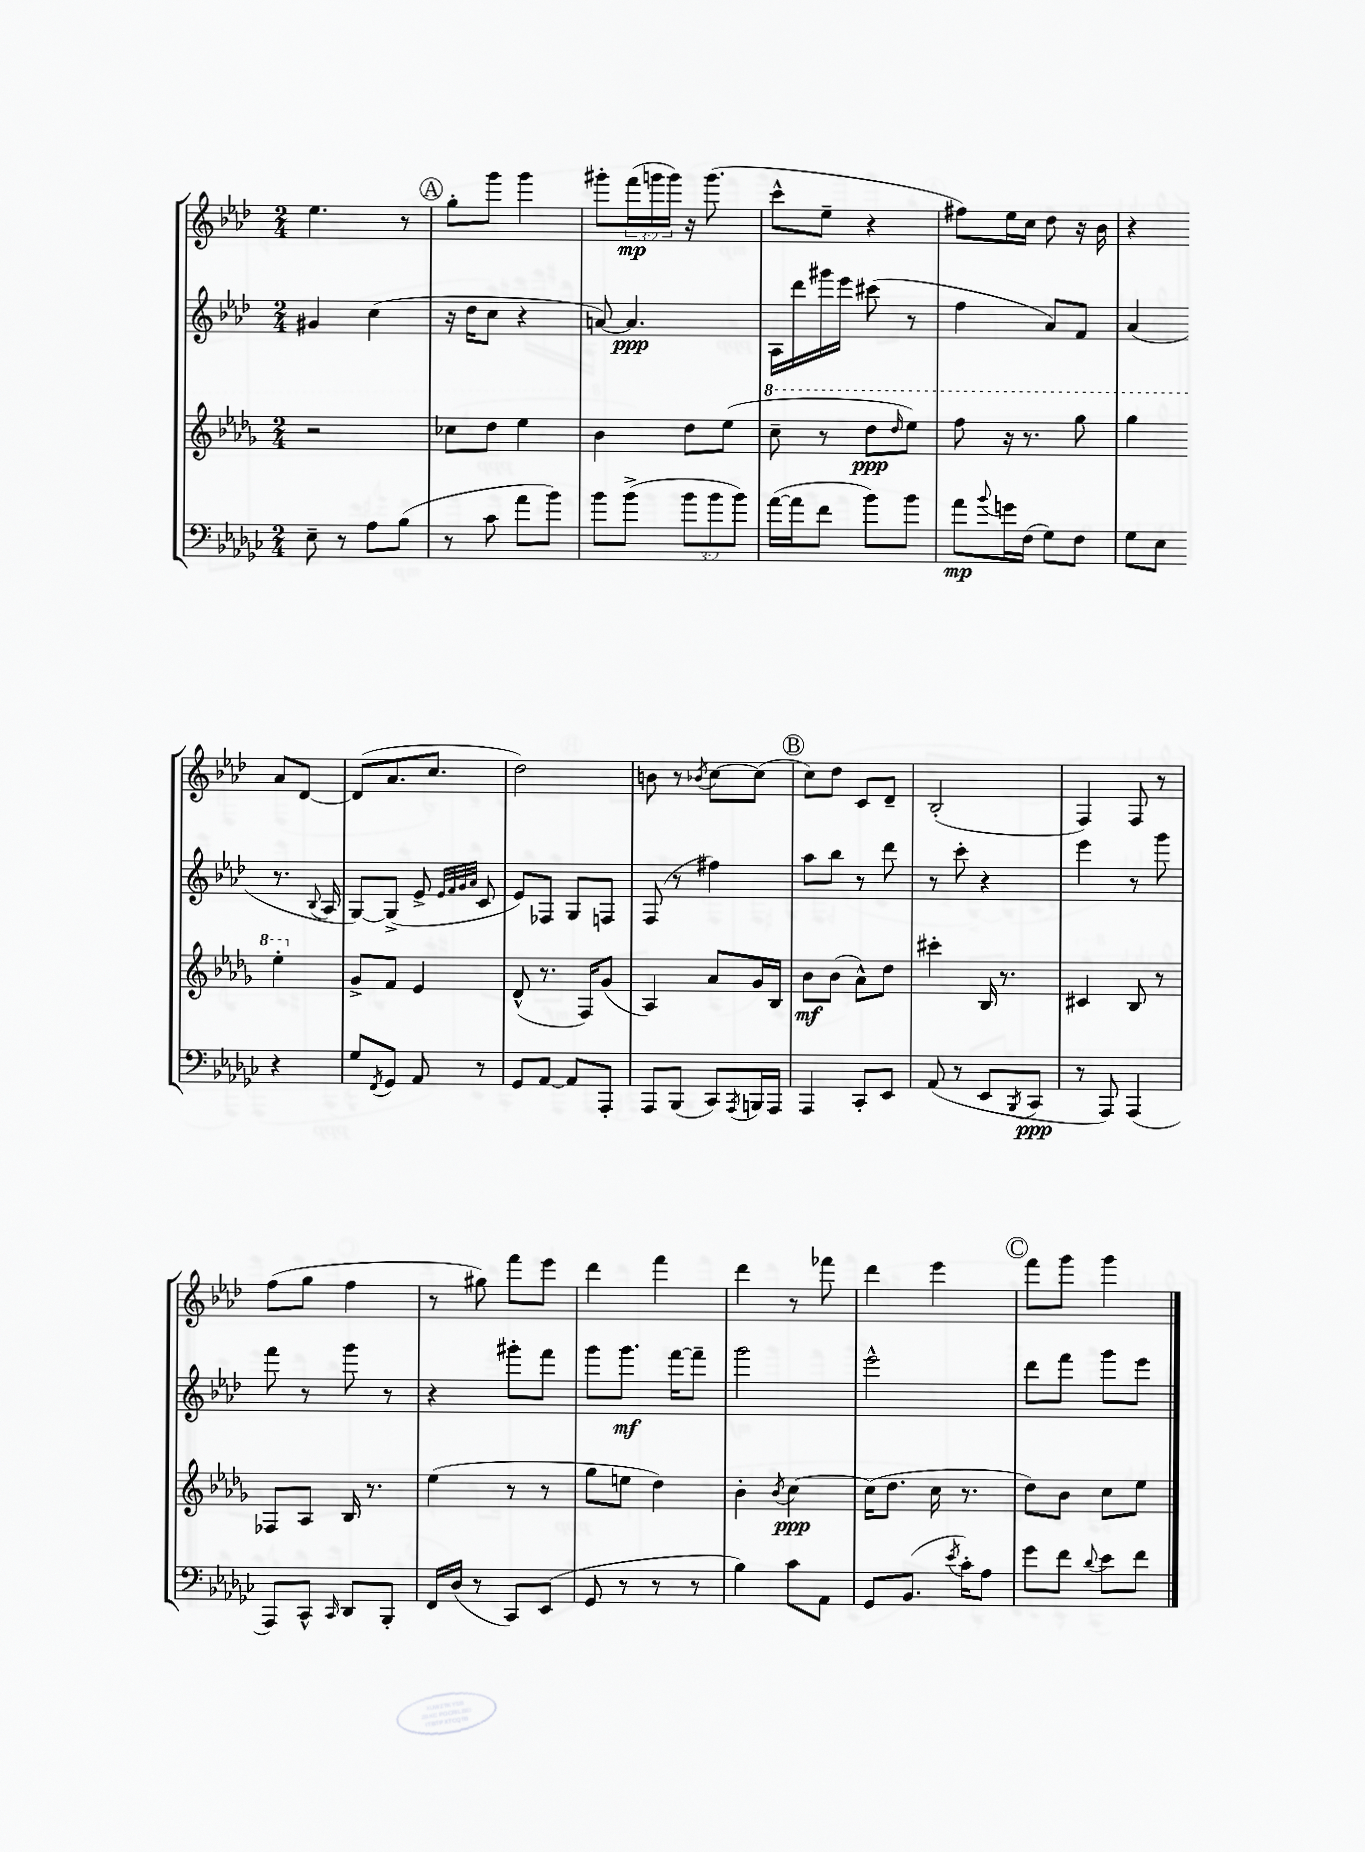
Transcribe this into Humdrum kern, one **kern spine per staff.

**kern	**kern	**kern	**kern
*staff4	*staff3	*staff2	*staff1
*clefF4	*clefG2	*clefG2	*clefG2
*k[b-e-a-d-g-c-]	*k[b-e-a-d-g-]	*k[b-e-a-d-]	*k[b-e-a-d-]
*M2/4	*M2/4	*M2/4	*M2/4
8E-~\	2r	4g#/	4.ee-\
8r	.	.	.
8A-\L	.	(4cc\	.
(8B-\J	.	.	8r
=	=	=	=
8r	8cc-\L	16r	8gg'\L
.	.	16dd-\LK	.
8c-\	8dd-\J	8cc\J	8ggg\J
8a-\L	4ee-\	4r	4ggg\
8b-\J)	.	.	.
=	=	=	=
8b-\L	4b-\	[8a/)	8ggg#'\L
(8b-^\J	.	4.a/]	(24fff\L
.	.	.	24ggg\
.	.	.	24ggg\JJ)
12b-\L	8dd-\L	.	16r
.	.	.	(8.ggg\
12b-\	.	.	.
.	(8ee-\J	.	.
12b-\J)	.	.	.
=	=	=	=
([16a-\LL	8ccc~\	16A-\LL	8ccc^^\L
16a-\]J	.	16ddd-\	.
8f\J	8r	16ggg#\	8ee-~\J
.	.	16eee-\JJ	.
8b-\L)	8ddd-\L	(8ccc#\	4r
.	16qqddd-/	.	.
8b-\J	8eee-\J)	8r	.
=	=	=	=
8a-\L	8fff\	4ff\	8ff#\L)
8qqb-/	.	.	.
16g\L	16r	.	16ee-\L
(16F\JJ	8.r	.	16cc\JJ
8G-\L)	.	8a-/L)	8dd-\
8F\J	8ggg-\	8f/J	16r
.	.	.	16b-\
=	=	=	=
8G-\L	4ggg-\	(4a-/	4r
8E-\J	.	.	.
4r	4eee-'\	8.r	8a-/L
.	.	.	[8d-/J
.	.	8qqB-/	.
.	.	16A-/	.
=	=	=	=
8G-/L	8g-^/L	[8G/L)	(8d-/]L
8qFF/	.	.	.
8GG-/J	8f/J	(8G^/]J	8.a-/
8AA-/	4e-/	8e-^/	.
.	.	.	8.cc/J
.	.	32qqe-/LLL	.
.	.	32qqf/	.
.	.	32qqg/	.
.	.	32qqa-/JJJ	.
8r	.	8c/	.
=	=	=	=
8GG-/L	(8d-^^/	8e-/L)	2dd-\)
[8AA-/J	8.r	8F-/J	.
8AA-/]L	.	8G/L	.
.	16F/LK)	.	.
8AAA-'/J	(8g-/J	8F/J	.
=	=	=	=
8AAA-/L	4A-/)	(8F/	8b\
(8BBB-/J	.	8r	8r
.	.	.	8qb-/
8CC-/L)	8a-/L	4ff#\)	[8cc\L
8qAAA-/	.	.	.
16BBB/L	16g-/L	.	(8cc\]J
16AAA-/JJ	16B-/JJ	.	.
=	=	=	=
4AAA-/	8b-\L	8aa-\L	8cc\L)
.	(8b-\J	8bb-\J	8dd-\J
8CC-'/L	8a-^^\L)	8r	8c/L
8EE-/J	8dd-\J	8ddd-\	8d-~/J
=	=	=	=
(8AA-/	4ccc#'\	8r	(2B-'/
8r	.	8ccc'\	.
8EE-/L	16B-/	4r	.
.	8.r	.	.
8qBBB-/	.	.	.
8CC-/J	.	.	.
=	=	=	=
8r	4c#/	4eee-\	4F/)
8AAA-/)	.	.	.
(4AAA-/	8B-/	8r	8F/
.	8r	8ggg\	8r
=	=	=	=
8AAA-/L)	8F-/L	8fff\	(8ff\L
8CC-^^/J	8A-/J	8r	8gg\J
16qqCC-/	.	.	.
8DD-/L	16B-/	8ggg\	4ff\
.	8.r	.	.
8BBB-'/J	.	8r	.
=	=	=	=
16FF/LL	(4ee-\	4r	8r
(16D-/JJ	.	.	.
8r	.	.	8gg#\)
8CC-/L)	8r	8ggg#'\L	8fff\L
(8EE-/J	8r	8fff\J	8eee-\J
=	=	=	=
8GG-/	8gg-\L	8ggg\L	4ddd-\
8r	8ee\J	8.ggg\J	.
8r	4dd-\)	.	4fff\
.	.	[16fff\LK	.
8r	.	8fff~\]J	.
=	=	=	=
4B-\)	4b-'\	2ggg\	4ddd-\
.	8qb-/	.	.
8c-\L	[4cc\	.	8r
8AA-\J	.	.	8fff-\
=	=	=	=
8GG-/L	(16cc\]LK	2eee-^^\	4ddd-\
.	8.dd-\J	.	.
(8.BB-/J	.	.	.
.	16cc\	.	4eee-\
8qe-/	.	.	.
16c-'\LK)	8.r	.	.
8A-\J	.	.	.
=	=	=	=
8g-\L	8dd-\L)	8ddd-\L	8fff\L
8f\J	8b-\J	8fff\J	8ggg\J
8qqd-/	.	.	.
8e-\L	8cc\L	8ggg\L	4ggg\
8f\J	8ee-\J	8eee-\J	.
==	==	==	==
*-	*-	*-	*-
